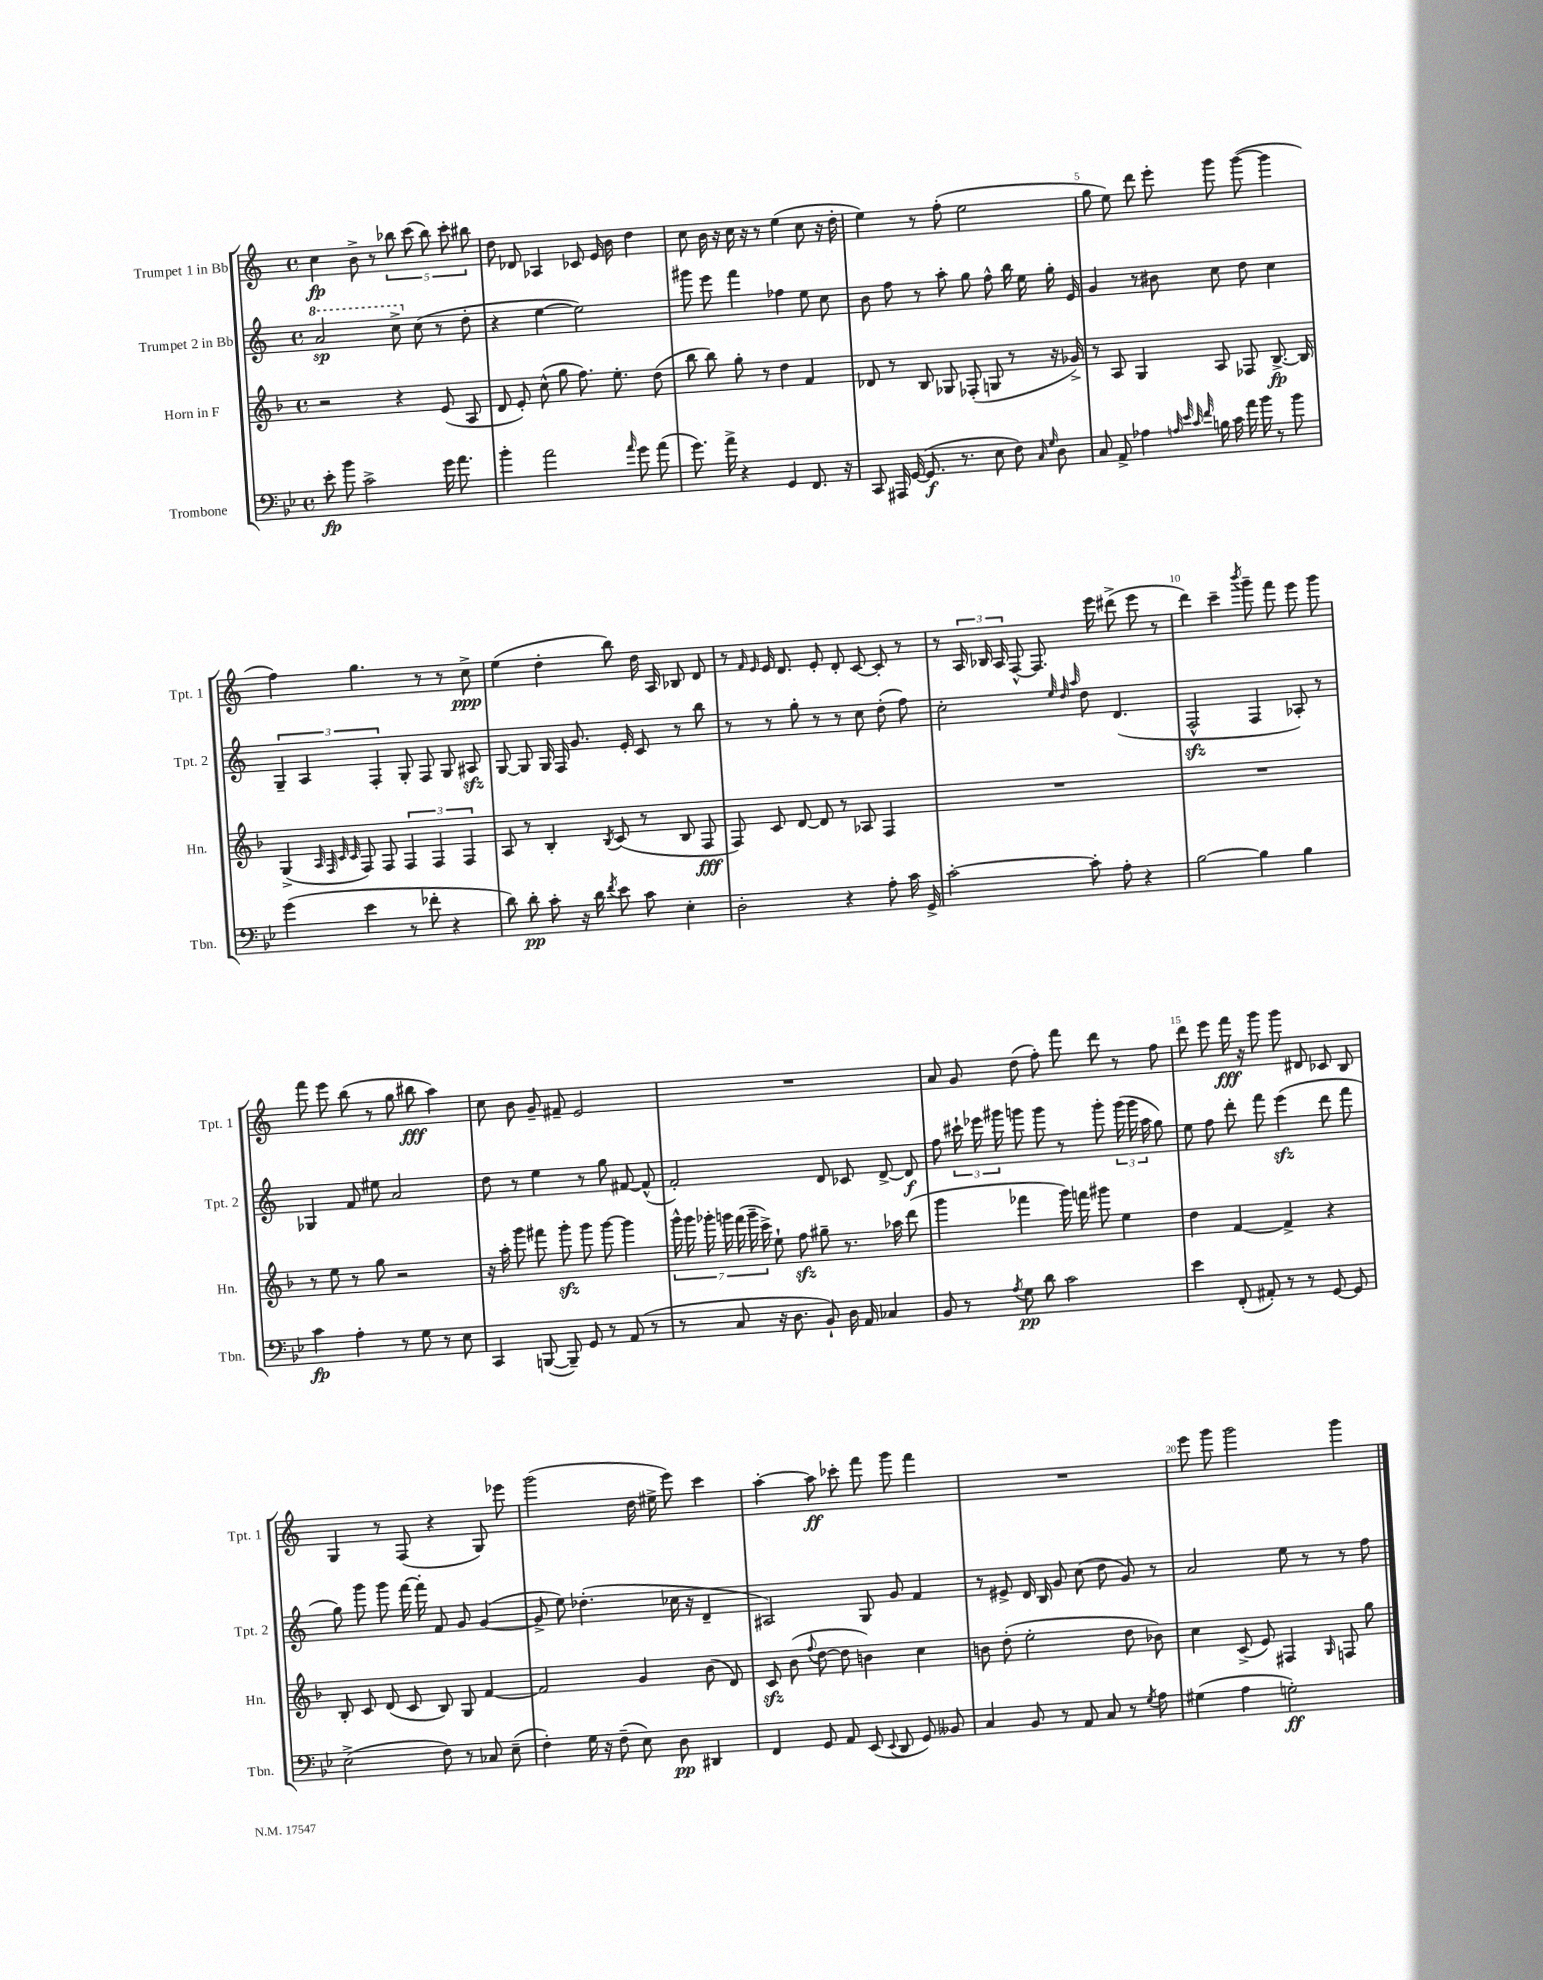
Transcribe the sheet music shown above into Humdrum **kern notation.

**kern	**dynam	**kern	**dynam	**kern	**dynam	**kern	**dynam
*part4	*part4	*part3	*part3	*part2	*part2	*part1	*part1
*staff4	*staff4	*staff3	*staff3	*staff2	*staff2	*staff1	*staff1
*I"Trombone	*	*I"Horn in F	*	*I"Trumpet 2 in Bb	*	*I"Trumpet 1 in Bb	*
*I'Tbn.	*	*I'Hn.	*	*I'Tpt. 2	*	*I'Tpt. 1	*
*clefF4	*	*clefG2	*	*clefG2	*	*clefG2	*
*k[b-e-]	*	*k[b-]	*	*k[]	*	*k[]	*
*M4/4	*	*M4/4	*	*M4/4	*	*M4/4	*
*met(c)	*	*met(c)	*	*met(c)	*	*met(c)	*
*	*	*	*	*8va	*	*	*
=1	=1	=1	=1	=1	=1	=1	=1
8e-'\	fp	2r	.	2aa/	sp	4cc\	fp
8b-\	.	.	.	.	.	.	.
2c^\	.	.	.	.	.	8b^\	.
.	.	.	.	.	.	8r	.
.	.	4r	.	8ccc^\	.	10bb-X\	.
.	.	.	.	.	.	(10ccc\	.
*	*	*	*	*X8va	*	*	*
.	.	.	.	(8cc\	.	.	.
.	.	.	.	.	.	10bb-\)	.
16g\	.	(8e/	.	8r	.	.	.
.	.	.	.	.	.	10ccc'\	.
8.a\	.	.	.	.	.	.	.
.	.	8A/	.	8dd'\	.	.	.
.	.	.	.	.	.	10bb#X\	.
=2	=2	=2	=2	=2	=2	=2	=2
4b-'\	.	8d/	.	4r	.	8dd\	.
.	.	8e'/)	.	.	.	8d-X/	.
2a\	.	(8cc^^\	.	[4ee\	.	4A-X/	.
.	.	8gg\	.	.	.	.	.
.	.	8.ff\)	.	2ee\])	.	8c-X/	.
.	.	.	.	.	.	16e/	.
.	.	8.ee'\	.	.	.	16b\	.
16qqa/	.	.	.	.	.	.	.
8g\	.	.	.	.	.	4dd\	.
(8a\	.	(8dd\	.	.	.	.	.
=3	=3	=3	=3	=3	=3	=3	=3
8.g\)	.	8bb-\	.	8ggg#X\	.	8cc\	.
.	.	8bb-\)	.	8eee\	.	16b\	.
16a^\	.	.	.	.	.	16r	.
4r	.	8gg'\	.	4fff\	.	16cc\	.
.	.	.	.	.	.	16r	.
.	.	8r	.	.	.	8r	.
4GG/	.	4dd\	.	4ff-X\	.	(4ee\	.
8.FF/	.	4f/	.	8ee\	.	8cc\	.
.	.	.	.	8cc\	.	16r	.
16r	.	.	.	.	.	16dd'\	.
=4	=4	=4	=4	=4	=4	=4	=4
8CC/	.	8d-X/	.	8b\	.	4ee\)	.
16AAA#X/	.	8r	.	8ff\	.	.	.
([16GG/	.	.	.	.	.	.	.
8.GG/]	f	8B-/	.	8r	.	8r	.
.	.	8G-X/	.	8aa'\	.	(8ff'\	.
8.r	.	.	.	.	.	.	.
.	.	(8F-X'/	.	8gg\	.	2ee\	.
8E-\	.	8Gn/	.	8ff^^\	.	.	.
8F\)	.	8r	.	16bb\	.	.	.
.	.	.	.	16ee\	.	.	.
16qqC/	.	.	.	.	.	.	.
16qqG/	.	.	.	.	.	.	.
8D\	.	16r	.	16gg'\	.	.	.
.	.	16g-X^/)	.	16e/	.	.	.
=5	=5	=5	=5	=5	=5	=5	=5
8C/	.	8r	.	4g/	.	8gg\	.
8AA^/	.	8A/	.	.	.	8ee\)	.
4A-X\	.	4G/	.	8r	.	8ddd\	.
.	.	.	.	8b#X\	.	8eee'\	.
32qqAn/	.	.	.	.	.	.	.
32qqe-/	.	.	.	.	.	.	.
32qqc/	.	.	.	.	.	.	.
32qqf/	.	.	.	.	.	.	.
16Bn\	.	8A/	.	8cc\	.	8ggg\	.
16c\	.	.	.	.	.	.	.
16a\	.	8F-X/	.	8dd\	.	([8ggg\	.
16b-\	.	.	.	.	.	.	.
8r	.	[8.B-^/	fp	4cc\	.	4ggg\]	.
8b-\	.	.	.	.	.	.	.
.	.	16B-/]	.	.	.	.	.
!!LO:LB:g=z
=6	=6	=6	=6	=6	=6	=6	=6
(4g\	.	(4G^/	.	6G~/	.	4ff\)	.
.	.	.	.	6A/	.	.	.
.	.	32qqA/	.	.	.	.	.
.	.	32qqF/	.	.	.	.	.
.	.	32qqc/	.	.	.	.	.
.	.	32qqc/	.	.	.	.	.
4e-\	.	8F/)	.	.	.	4.gg\	.
.	.	.	.	6F'/	.	.	.
.	.	8F/	.	.	.	.	.
8r	.	6F/	.	8G'/	.	.	.
8f-X'\	.	.	.	8F/	.	8r	.
.	.	6F/	.	.	.	.	.
4r	.	.	.	8G/	.	8r	.
.	.	6F/	.	.	.	.	.
.	.	.	.	8A#Xzz/	.	8cc^\	ppp
=7	=7	=7	=7	=7	=7	=7	=7
8d\)	.	8A/	.	[8G/	.	(4ee\	.
8d'\	pp	8r	.	8G/]	.	.	.
8c'\	.	4B-'/	.	16G/	.	4dd'\	.
.	.	.	.	16F/	.	.	.
16r	.	.	.	8.g/	.	.	.
16d\	.	.	.	.	.	.	.
8qf/	.	8qB-/	.	.	.	.	.
8e-\	.	(8c/	.	.	.	8bb\)	.
.	.	.	.	16e'/	.	.	.
8c\	.	8r	.	8c/	.	16dd\	.
.	.	.	.	.	.	16A/	.
4E-'\	.	8B-/	.	8r	.	8B-X/	.
.	.	8F/	fff	8bb\	.	8d/	.
=8	=8	=8	=8	=8	=8	=8	=8
2D'\	.	8F/)	.	8r	.	8r	.
.	.	.	.	.	.	16qqf/	.
.	.	.	.	.	.	16qqe/	.
.	.	8c/	.	8r	.	16e/	.
.	.	.	.	.	.	8.d/	.
.	.	[8d/	.	8gg'\	.	.	.
.	.	8d/]	.	8r	.	8e'/	.
4r	.	8r	.	8r	.	8d'/	.
.	.	8A-X/	.	8cc\	.	[8c/	.
8A'\	.	4F/	.	(8dd'\	.	8c'/]	.
16c\	.	.	.	8ff\)	.	8r	.
16GG^/	.	.	.	.	.	.	.
=9	=9	=9	=9	=9	=9	=9	=9
[2c'\	.	1r	.	2cc'\	.	8r	.
.	.	.	.	.	.	24A/	.
.	.	.	.	.	.	24B-X/	.
.	.	.	.	.	.	24A/	.
.	.	.	.	.	.	[8F^^/	.
.	.	.	.	.	.	8.F/]	.
.	.	.	.	32qqee/	.	.	.
.	.	.	.	32qqdd/	.	.	.
.	.	.	.	32qqaa/	.	.	.
8c'\]	.	.	.	8dd\	.	.	.
.	.	.	.	.	.	16eee\	.
8A'\	.	.	.	(4.d/	.	(8ddd#X^\	.
4r	.	.	.	.	.	8eee\	.
.	.	.	.	.	.	8r	.
=10	=10	=10	=10	=10	=10	=10	=10
[2B-\	.	1r	.	2Fzz^^/	.	4ddd\)	.
.	.	.	.	.	.	4ccc~\	.
.	.	.	.	.	.	8qbbb/	.
4B-\]	.	.	.	4F/	.	8ggg~\	.
.	.	.	.	.	.	8fff\	.
4B-\	.	.	.	8A-X'/)	.	8eee\	.
.	.	.	.	8r	.	8ggg\	.
!!LO:LB:g=z
=11	=11	=11	=11	=11	=11	=11	=11
4c\	fp	8r	.	4G-X/	.	8fff\	.
.	.	8ee\	.	.	.	8eee\	.
4A'\	.	8r	.	8f/	.	(8bb\	.
.	.	8gg\	.	8ee#X\	.	8r	.
8r	.	2r	.	2a/	.	8gg\	.
8G\	.	.	.	.	.	8bb#X\	fff
8r	.	.	.	.	.	4aa\)	.
8E-\	.	.	.	.	.	.	.
=12	=12	=12	=12	=12	=12	=12	=12
4CC/	.	16r	.	8dd\	.	8cc\	.
.	.	16aa'\	.	.	.	.	.
.	.	8ggg\	.	8r	.	8b\	.
([8BBBn/	.	8fff#X\	.	4ee\	.	8g~/	.
8BBB~/])	.	8gggzz'\	.	.	.	8f#X~/	.
8GG/	.	8ggg\	.	8r	.	2e/	.
8r	.	[8ggg\	.	8gg\	.	.	.
(8AA/	.	4ggg\]	.	[8f#X/	.	.	.
8r	.	.	.	(8f#^^/]	.	.	.
=13	=13	=13	=13	=13	=13	=13	=13
8r	.	28ggg^^\	.	2f'/)	.	1r	.
.	.	28ggg\	.	.	.	.	.
.	.	28ggg-X'\	.	.	.	.	.
.	.	28gggn\	.	.	.	.	.
8C/	.	.	.	.	.	.	.
.	.	(28fff\	.	.	.	.	.
.	.	28ggg~\	.	.	.	.	.
.	.	28ccc^\)	.	.	.	.	.
16r	.	8ee`\	.	.	.	.	.
8.D\	.	.	.	.	.	.	.
.	.	8ffzz\	.	.	.	.	.
8BB-`/)	.	8gg#X~\	.	8d/	.	.	.
16D\	.	8.r	.	8c-X/	.	.	.
16AA/	.	.	.	.	.	.	.
4C-X/	.	.	.	[8d^/	.	.	.
.	.	16aa-X\	.	.	.	.	.
.	.	(8ddd\	.	8d/]	f	.	.
=14	=14	=14	=14	=14	=14	=14	=14
8BB-/	.	4ggg\	.	8ff\	.	8a/	.
8r	.	.	.	24ccc#X`\	.	8g/	.
.	.	.	.	24eee-X\	.	.	.
.	.	.	.	24ggg#X\	.	.	.
8qA/	.	.	.	.	.	.	.
8G\	pp	4fff-X\	.	8gggn\	.	(8dd\	.
8d\	.	.	.	8ggg\	.	8ff'\)	.
2c\	.	16ggg\)	.	8r	.	8fff\	.
.	.	16fffn\	.	.	.	.	.
.	.	8ggg#X\	.	8ggg'\	.	8ddd\	.
.	.	4ee\	.	(24ggg\	.	8r	.
.	.	.	.	24ggg\	.	.	.
.	.	.	.	24aa\	.	.	.
.	.	.	.	8gg\)	.	8ff\	.
=15	=15	=15	=15	=15	=15	=15	=15
4e-\	.	4dd\	.	8ee\	.	8ddd\	.
.	.	.	.	8ff\	.	8eee\	.
(8FF'/	.	[4f/	.	8ddd'\	.	16fff\	fff
.	.	.	.	.	.	16r	.
8AA#X'/)	.	.	.	8fff\	.	8ggg\	.
8r	.	4f^/]	.	(4eeezz\	.	8ggg\	.
8r	.	.	.	.	.	8d#X/	.
[8GG/	.	4r	.	8ddd\	.	8c-X/	.
8GG/]	.	.	.	8fff\	.	8B/	.
!!LO:LB:g=z
=16	=16	=16	=16	=16	=16	=16	=16
(2E-^\	.	8B-'/	.	8gg\)	.	4G/	.
.	.	8c/	.	8ggg\	.	.	.
.	.	(8d/	.	8ggg\	.	8r	.
.	.	8c/	.	[16fff\	.	(8F/	.
.	.	.	.	16fff'\]	.	.	.
8F\)	.	8B-/)	.	8f/	.	4r	.
8r	.	8G/	.	8g/	.	.	.
8C-X/	.	[4f/	.	([4g/	.	8G/)	.
(8E-~\	.	.	.	.	.	8eee-X\	.
=17	=17	=17	=17	=17	=17	=17	=17
4F'\)	.	2f/]	.	8g^/]	.	(2ggg\	.
.	.	.	.	8ee\)	.	.	.
16G\	.	.	.	(4.dd-X'\	.	.	.
16r	.	.	.	.	.	.	.
(8F~\	.	.	.	.	.	.	.
8E-\)	.	4g/	.	.	.	16dd\	.
.	.	.	.	.	.	16ee#X^\	.
8D\	pp	.	.	16cc-X\	.	8eee\)	.
.	.	.	.	16r	.	.	.
4DD#X/	.	(8b-\	.	4d~/	.	4ccc\	.
.	.	8d/)	.	.	.	.	.
=18	=18	=18	=18	=18	=18	=18	=18
4FF/	.	8czz/	.	2A#X/)	.	[4aa'\	.
.	.	(8b-\	.	.	.	.	.
.	.	8qqff/	.	.	.	.	.
8GG/	.	[8dd\	.	.	.	8aa\]	ff
8AA/	.	8dd\]	.	.	.	8ccc-X'\	.
(8EE-/	.	4bn\)	.	8G/	.	8fff\	.
8qqEE-/	.	.	.	.	.	.	.
8DD/	.	.	.	8g/	.	8ggg\	.
8GG/)	.	4cc\	.	4f/	.	4fff\	.
8BB--X/	.	.	.	.	.	.	.
=19	=19	=19	=19	=19	=19	=19	=19
4C/	.	8bn\	.	8r	.	1r	.
.	.	(8dd'\	.	8e#X^/	.	.	.
8BB-/	.	2ee'\	.	16d/	.	.	.
.	.	.	.	16B/	.	.	.
8r	.	.	.	8g/	.	.	.
8AA/	.	.	.	(8cc\	.	.	.
8C/	.	.	.	8dd\	.	.	.
8r	.	8dd\	.	8g/)	.	.	.
8qG/	.	.	.	.	.	.	.
8A\	.	8b-X\)	.	8r	.	.	.
=20	=20	=20	=20	=20	=20	=20	=20
(4G#X\	.	4cc\	.	2a/	.	8eee\	.
.	.	.	.	.	.	8ggg\	.
4A\	.	(8c^/	.	.	.	2ggg\	.
.	.	8e/)	.	.	.	.	.
2Gn'\)	ff	4F#X/	.	8ee\	.	.	.
.	.	.	.	8r	.	.	.
.	.	16qqG/	.	.	.	.	.
.	.	8Fn/	.	8r	.	4ggg\	.
.	.	8gg\	.	8ff\	.	.	.
==	==	==	==	==	==	==	==
*-	*-	*-	*-	*-	*-	*-	*-
